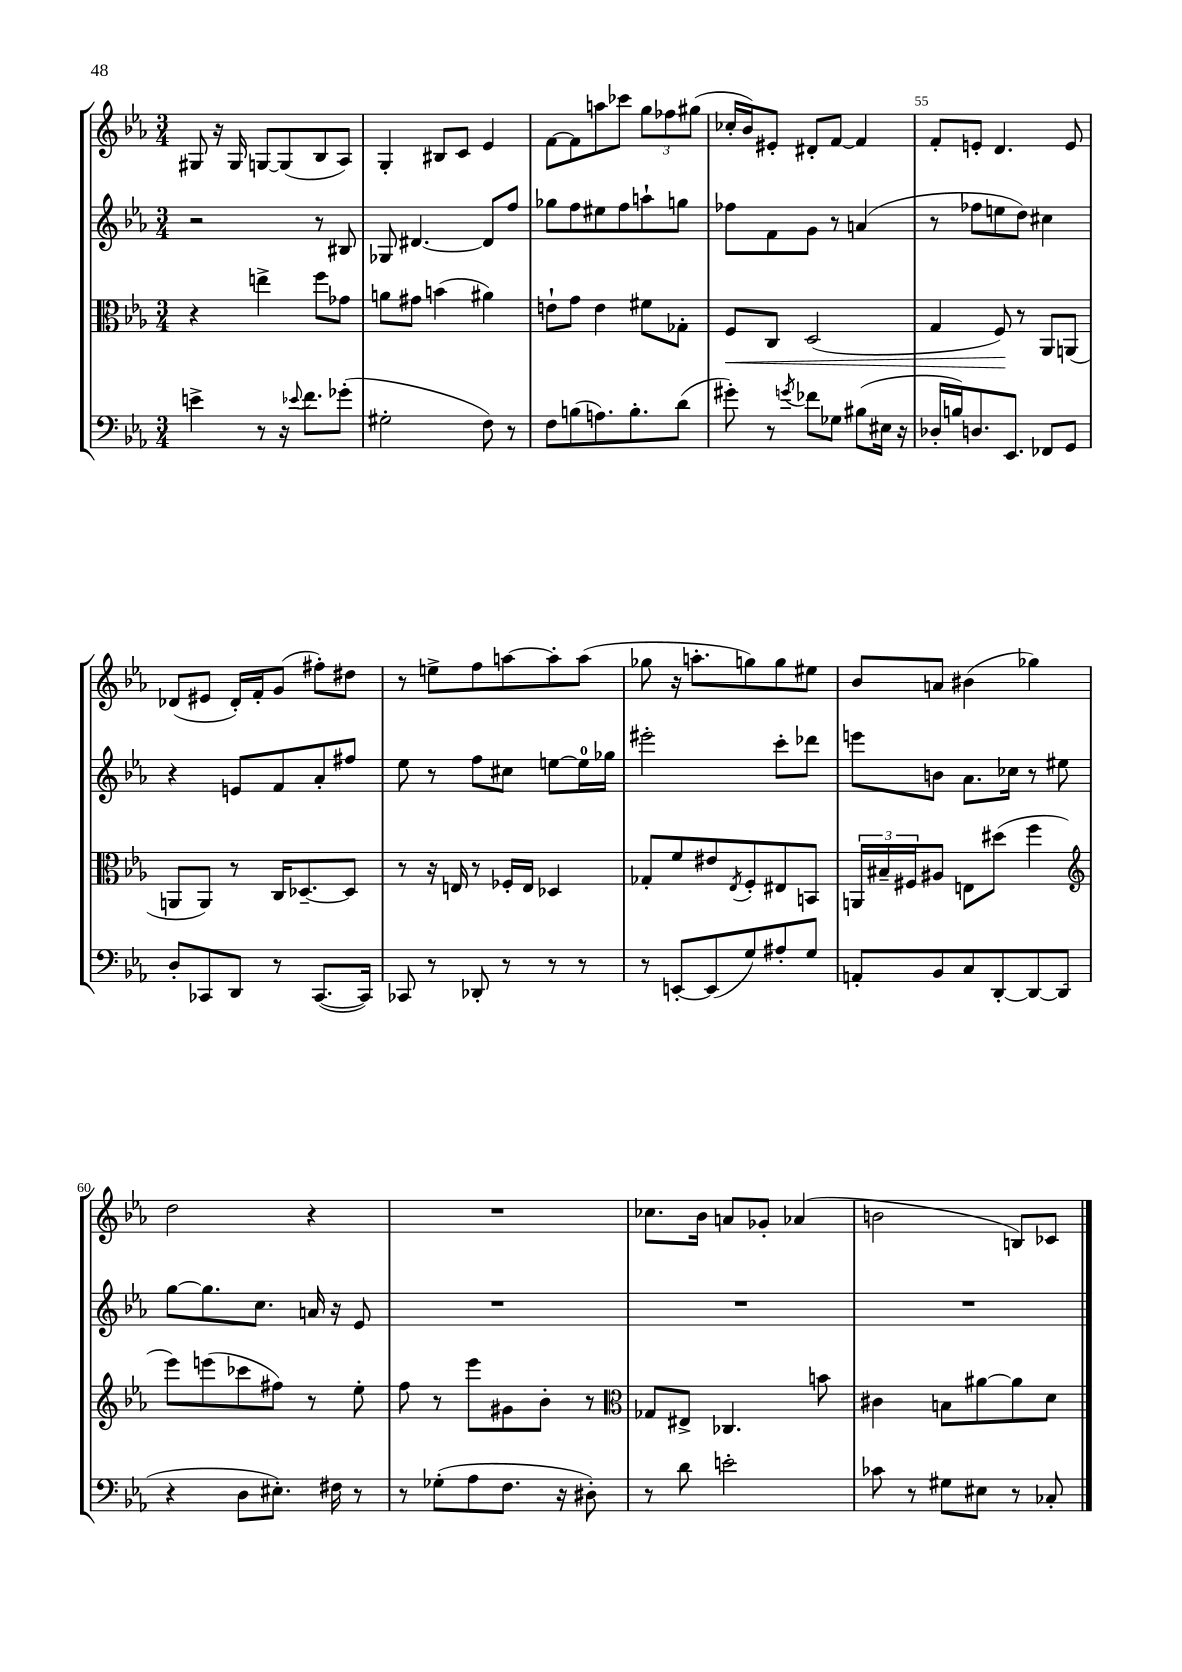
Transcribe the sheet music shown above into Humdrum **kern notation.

**kern	**kern	**dynam	**kern	**kern
*part4	*part3	*part3	*part2	*part1
*staff4	*staff3	*staff3	*staff2	*staff1
*clefF4	*clefC3	*	*clefG2	*clefG2
*k[b-e-a-]	*k[b-e-a-]	*	*k[b-e-a-]	*k[b-e-a-]
*M3/4	*M3/4	*	*M3/4	*M3/4
=51	=51	=51	=51	=51
4en^\	4r	.	2r	8G#X/
.	.	.	.	16r
.	.	.	.	16G#/
8r	4een^\	.	.	[8Gn/L
16r	.	.	.	(8G/]
8qqe-X/	.	.	.	.
8.f\L	.	.	.	.
.	8ff\L	.	8r	8B-/
(8g-X'\J	8g-X\J	.	8B#X/	8A-/J)
=52	=52	=52	=52	=52
2G#X'\	8an\L	.	8G-X/	4G'/
.	8g#X\J	.	[4.d#X/	.
.	(4bn\	.	.	8B#X/L
.	.	.	.	8c/J
8F\)	4a#X\)	.	8d#/L]	4e-/
8r	.	.	8ff/J	.
=53	=53	=53	=53	=53
8F\L	8en`\L	.	8gg-X\L	[8f\L
(8Bn\	8g\J	.	8ff\	8f\]
8.An\)	4e\	.	8ee#X\	8aan\
.	.	.	8ff\	8ccc-X\J
8.B'\	.	.	.	.
.	8f#X\L	.	8aan`\	12gg\L
.	.	.	.	12ff-X\
(8d\J	8G-X'\J	.	8ggn\J	.
.	.	.	.	(12gg#X\J
=54	=54	=54	=54	=54
!	!	!LO:HP:b	!	!
8g#X'\)	8F/L	<	8ff-X\L	16cc-X'/LL
.	.	.	.	16b-/J)
8r	8C/J	.	8f\	8e#X'/J
8qgn/	.	.	.	.
8f-X\L	(2D/	.	8g\J	8d#X'/L
8G-X\J	.	.	8r	[8f/J
(8B#X\L	.	.	(4an/	4f/]
16E#X\Jk	.	.	.	.
16r	.	.	.	.
=55	=55	=55	=55	=55
16D-X'/LL	4G/	.	8r	8f'/L
16Bn/J)	.	.	.	.
8.Dn/	.	.	8ff-X\L	8en'/J
.	8F/)	.	8een\	4.d/
8.EE-/J	.	.	.	.
.	8r	[	8dd\J)	.
8FF-X/L	8AA-/L	.	4cc#X\	.
8GG/J	(8AAn/J	.	.	8e/
!!LO:LB:g=z
=56	=56	=56	=56	=56
8D'/L	8AAn/L	.	4r	(8d-X/L
8CC-X/	8AA/J)	.	.	8e#X/J
8DD/J	8r	.	8en/L	16d-'/LL)
.	.	.	.	16f'/J
8r	16C/KL	.	8f/	(8g/J
.	[8.D-X~/	.	.	.
([8.CC-/L	.	.	8a-'/	8ff#X'\L)
.	8D-/J]	.	8ff#X/J	8dd#X\J
16CC-/Jk])	.	.	.	.
=57	=57	=57	=57	=57
8CC-X/	8r	.	8ee-\	8r
8r	16r	.	8r	8een^\L
.	16En/	.	.	.
8DD-X'/	8r	.	8ff\L	8ff\
8r	16F-X'/LL	.	8cc#X\J	[8aan\
.	16E/JJ	.	.	.
8r	4D-X/	.	[8een\L	8aa'\]
8r	.	.	16ee\L]	(8aa\J
.	.	.	16gg-X\JJ	.
=58	=58	=58	=58	=58
8r	8G-X'/L	.	2eee#X'\	8gg-X\
[8EEn'/L	8f/	.	.	16r
.	.	.	.	8.aan'\L
(8EE/]	8e#X/	.	.	.
.	8qE-/	.	.	.
8G/)	8F'/	.	.	8ggn\)
8A#X'/	8E#X/	.	8ccc'\L	8gg\
8G/J	8BBn/J	.	8ddd-X\J	8ee#X\J
=59	=59	=59	=59	=59
8AAn'/L	24AAn/LL	.	8eeen\L	8b-/L
.	24B#X~/	.	.	.
.	24F#X/J	.	.	.
8BB-/	8A#X/J	.	8bn\J	8an/J
8C/	8En\L	.	8.a-\L	(4b#X\
[8DD'/	(8dd#X\J	.	.	.
.	.	.	16cc-X\Jk	.
8DD/_	4ff\	.	8r	4gg-X\)
(8DD/J]	.	.	8ee#X\	.
!!LO:LB:g=z
=60	=60	=60	=60	=60
*	*clefG2	*	*	*
4r	8eee-\L)	.	[8gg\L	2dd\
.	(8eeen\	.	8.gg\]	.
8D\L	8ccc-X\	.	.	.
.	.	.	8.cc\J	.
8.E#X'\J)	8ff#X\J)	.	.	.
.	8r	.	16an/	4r
16F#X\	.	.	16r	.
8r	8ee-'\	.	8e-/	.
=61	=61	=61	=61	=61
8r	8ff\	.	2.r	2.r
(8G-X'\L	8r	.	.	.
8A-\	8eee-\L	.	.	.
8.F\J	8g#X\	.	.	.
.	8b-'\J	.	.	.
16r	.	.	.	.
8D#X'\)	8r	.	.	.
=62	=62	=62	=62	=62
*	*clefC3	*	*	*
8r	8G-X/L	.	2.r	8.cc-X\L
8d\	8E#X^/J	.	.	.
.	.	.	.	16b-\Jk
2en'\	4.C-X/	.	.	8an/L
.	.	.	.	8g-X'/J
.	.	.	.	(4a-X/
.	8bn\	.	.	.
=63	=63	=63	=63	=63
8c-X\	4c#X\	.	2.r	2bn\
8r	.	.	.	.
8G#X\L	8Bn\L	.	.	.
8E#X\J	[8a#X\	.	.	.
8r	8a#\]	.	.	8Bn/L)
8C-X'/	8d\J	.	.	8c-X/J
==	==	==	==	==
*-	*-	*-	*-	*-
